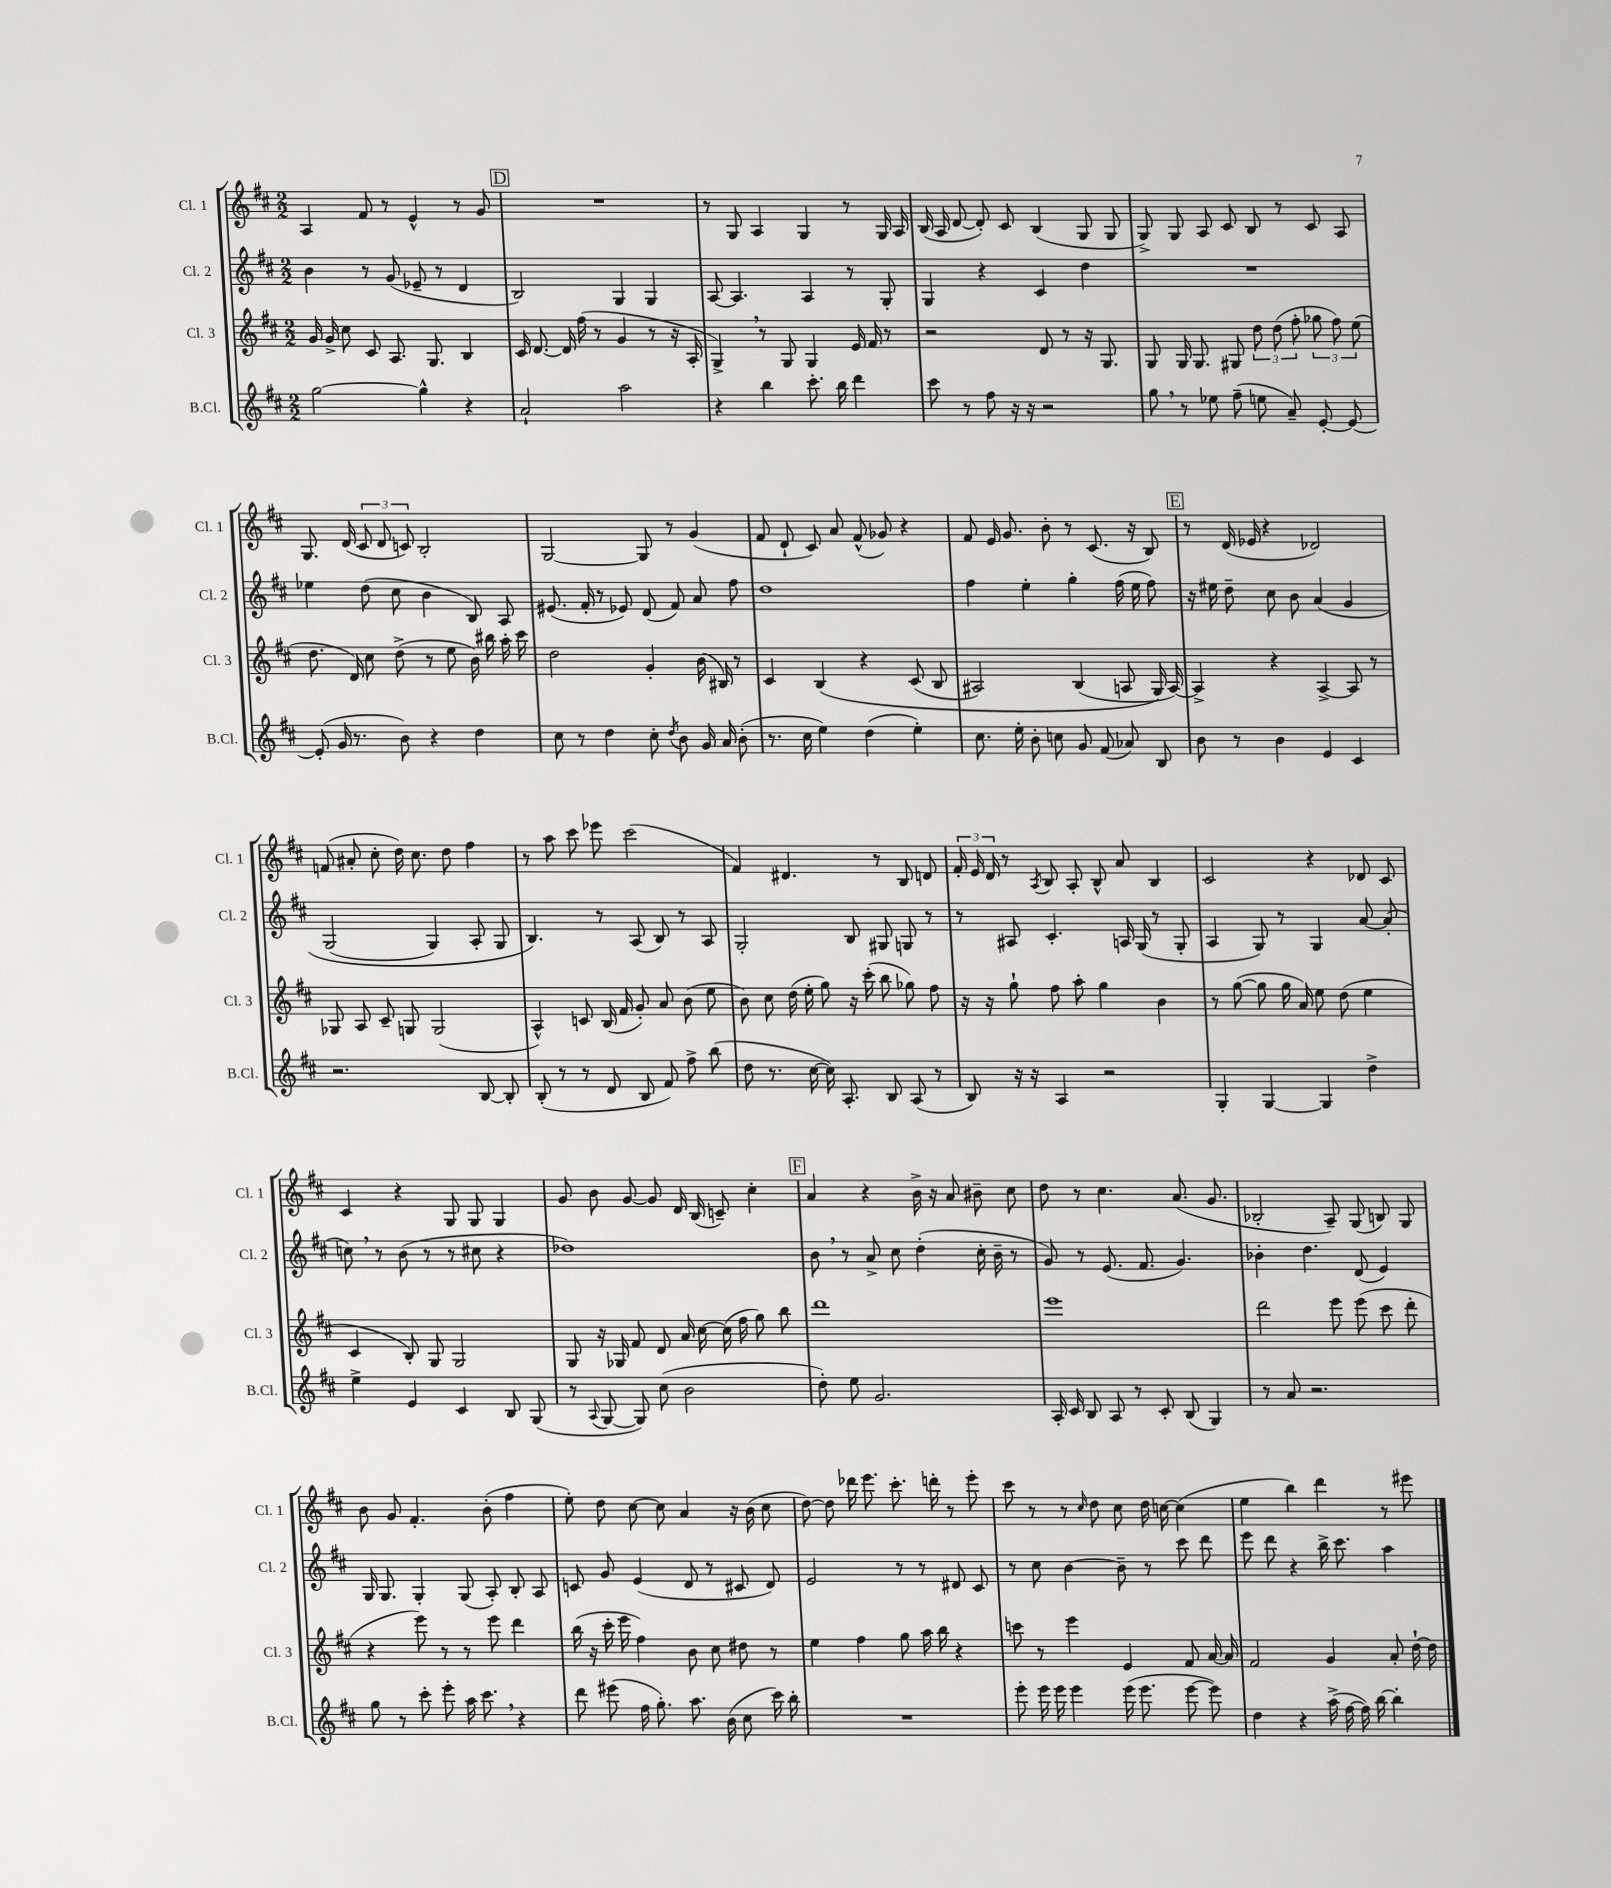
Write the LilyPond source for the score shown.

<<
\new StaffGroup <<
\new Staff = "s0" \with { instrumentName = "Cl. 1" shortInstrumentName = "Cl. 1" } {
    \clef treble \key d \major \numericTimeSignature \time 2/2
    \autoBeamOff a4 fis'8 r8 e'4-^ r8 g'8 |
    \mark \markup { \box "D" } R1 |
    r8 g8 a4 g4 r8 g16 a16 |
    b16( a16 d'8~ d'8-.) cis'8 b4( g8 g8 |
    g8->) g8 a8 cis'8 b8 r8 cis'8 a8 |
    g8. d'16( \tuplet 3/2 { cis'8 d'8 c'8) } b2-. |
    g2~ g8 r8 g'4( |
    fis'8 d'8-! cis'8) a'8 fis'8-^( ges'8) r4 |
    fis'8 e'16 g'8. b'8-. r8 cis'8.( r16 b8) |
    \mark \markup { \box "E" } r8 d'16( ees'16 r4 des'2) |
    f'8( ais'8-. cis''8-. d''16) cis''8. d''8 fis''4 |
    r8 a''8 cis'''8 ees'''8 cis'''2( |
    fis'4) dis'4. r8 b8 d'8 |
    \tuplet 3/2 { fis'16-. e'16 d'16 } r8 \acciaccatura { a8 } b8 a8-. b8-^ a'8 b4 |
    cis'2 r4 des'8 cis'8 |
    cis'4 r4 g8 g8 g4 |
    g'8 b'8 g'8~ g'8 d'16 b16( c'8--) cis''4-. |
    \mark \markup { \box "F" } a'4 r4 b'16-> r16 a'8 bis'8-- cis''8 |
    d''8 r8 cis''4. a'8.( g'8. |
    bes2-. a8--) g8( b8) g8 |
    b'8 g'8 fis'4.-. b'8-.( fis''4 |
    e''8-.) d''8 cis''8~ cis''8 a'4 r16 b'16( cis''8 |
    d''8~) d''8 des'''16 e'''8. cis'''8.-. d'''16-. r8 e'''8-. |
    cis'''8 r8 r8 \grace { cis''16 } d''8 cis''8 d''16 c''16~ c''4( |
    e''4 b''4) d'''4 r8 eis'''8 \bar "|." |
}
\new Staff = "s1" \with { instrumentName = "Cl. 2" shortInstrumentName = "Cl. 2" } {
    \clef treble \key d \major \numericTimeSignature \time 2/2
    \autoBeamOff b'4 r8 g'8( ees'8-- r8 d'4 |
    \mark \markup { \box "D" } b2) g4 g4 |
    a8~ a4. a4 r8 g8-. |
    g4 r4 cis'4 d''4 |
    R1 |
    ees''4 d''8( cis''8 b'4 b8) a8 |
    eis'8.( fis'16-. r8 ees'8) d'8( fis'8) a'8 fis''8 |
    d''1 |
    fis''4 e''4-. g''4-. fis''16( e''16 fis''8) |
    \mark \markup { \box "E" } r16 eis''16 d''8-- cis''8 b'8 a'4\( g'4 |
    g2( g4) a8-. g8 |
    b4.\) r8 a8( b8) r8 a8 |
    g2-. b8 gis8 g8 r8 |
    r8 ais8 cis'4.-. a16 g16( r8 g8-. |
    a4 g8) r8 g4 a'8~ a'8-.( |
    c''8) \breathe r8 b'8( r8 r8 cis''8 r4 |
    des''1) |
    \mark \markup { \box "F" } b'8 \breathe r8 a'8-> cis''8 d''4-.( cis''16-. b'16-- r8 |
    g'8) r8 e'8.( fis'8. g'4.) |
    bes'4-. d''4. d'8( e'4) |
    g16 g8. g4-. g8( a8-.) b8-. a8 |
    c'8 g'8 e'4( d'8 r8 cis'8 d'8) |
    e'2 r8 r8 dis'8 cis'8 |
    r8 cis''8 b'4~ b'8-- r8 cis'''8 d'''8 |
    e'''8 d'''8 r4 b''16-> cis'''8. a''4 \bar "|." |
}
\new Staff = "s2" \with { instrumentName = "Cl. 3" shortInstrumentName = "Cl. 3" } {
    \clef treble \key d \major \numericTimeSignature \time 2/2
    \autoBeamOff g'16 g'16-> cis''8 cis'8 a8. g8. b4 |
    \mark \markup { \box "D" } cis'16 d'8.~ d'16 fis''16( r8 g'4 r8 r16 a16-. |
    g4->) \breathe r8 g8 g4 e'16 fis'16 r8 |
    r2 d'8 r8 r16 g8. |
    g8 g16 g8. gis8 \tuplet 3/2 { d''8 d''8( fis''8-. } \tuplet 3/2 { ges''8 fis''8) e''8( } |
    d''8. d'16) cis''8 d''8->( r8 e''8 b'16) bis''16 a''16-. cis'''16 |
    d''2 g'4-. b'16( bis16) r8 |
    cis'4 b4\( r4 cis'8( b8 |
    ais2) b4( a8 g16\) a16~) |
    \mark \markup { \box "E" } a4-> r4 a4~-> a8 r8 |
    ges8 a8 cis'8-- g8 g2( |
    a4-^) c'8 b16( fis'16 g'8-.) a'8 b'8( e''8 |
    b'8) cis''8 d''16( e''16-. g''8) r16 cis'''16-.( b''8 ges''8) fis''8 |
    r16 r16 g''8-! fis''8 a''8-. g''4 b'4 |
    r8 g''8~( g''8 g''16 a'16) e''8 d''8( e''4 |
    cis'4 b8-.) g8 g2 |
    g8 r16 ges16 fis'8 d'8 a'16 cis''16~ cis''16( fis''16 g''8) b''8 |
    \mark \markup { \box "F" } d'''1 |
    e'''1 |
    d'''2 e'''8 e'''8( cis'''8 d'''8-. |
    r4 e'''8) r8 r8 e'''8 d'''4 |
    b''16( r16 cis'''16-. e'''16 fis''4) b'8 cis''8 dis''8 r8 |
    e''4 fis''4 g''8 a''16 b''16 r4 |
    c'''8 r8 e'''4 e'4 fis'8 a'16~ a'16 |
    fis'2 g'4 a'8-. d''16~-! d''16 \bar "|." |
}
\new Staff = "s3" \with { instrumentName = "B.Cl." shortInstrumentName = "B.Cl." } {
    \clef treble \key d \major \numericTimeSignature \time 2/2
    \autoBeamOff g''2~ g''4-^ r4 |
    \mark \markup { \box "D" } a'2-! a''2 |
    r4 b''4 cis'''8.-. b''16 d'''4 |
    cis'''8 r8 fis''8 r16 r16 r2 |
    g''8 \breathe r8 ees''8 fis''8--( e''8 a'8--) e'8~-. e'8~ |
    e'8-.( g'16 r8. b'8) r4 d''4 |
    cis''8 r8 d''4 cis''8-. \acciaccatura { d''8 } b'8 g'16 a'16 b'8-.( |
    r8. cis''16 e''4) d''4( e''4-.) |
    cis''8. e''16-. b'8-. c''8 g'8 fis'8( aes'8) b8 |
    \mark \markup { \box "E" } b'8 r8 b'4 e'4 cis'4 |
    r2. b8~ b8-. |
    b8-.( r8 r8 d'8 b8 fis'8) fis''8-> b''8( |
    d''8 r8. cis''16~ cis''16) a8.-. b8 a8( r8 |
    b8) r16 r16 a4 r2 |
    g4-. g4~ g4 d''4-> |
    e''4-> e'4 cis'4 b8 g8( |
    r8 \appoggiatura { a8 } g8~ g8) cis''8( b'2 |
    \mark \markup { \box "F" } d''8-.) e''8 g'2. |
    a16-. cis'16 b8 a8 r8 cis'8-. b8( g4) |
    r8 a'8 r2. |
    g''8 r8 cis'''8-. e'''8-. a''16 cis'''8. \breathe r4 |
    d'''8 eis'''8( fis''16 g''8.-.) a''8. b'16( cis''8 cis'''16) b''16-. |
    R1 |
    e'''8-. e'''16 e'''16 e'''4 e'''16( e'''8. e'''8~ e'''8) |
    d''4 r4 a''16->( fis''16~ fis''16) b''16~ b''4-. \bar "|." |
}
>>
>>
\layout { \context { \Score \remove "Bar_number_engraver" } }
